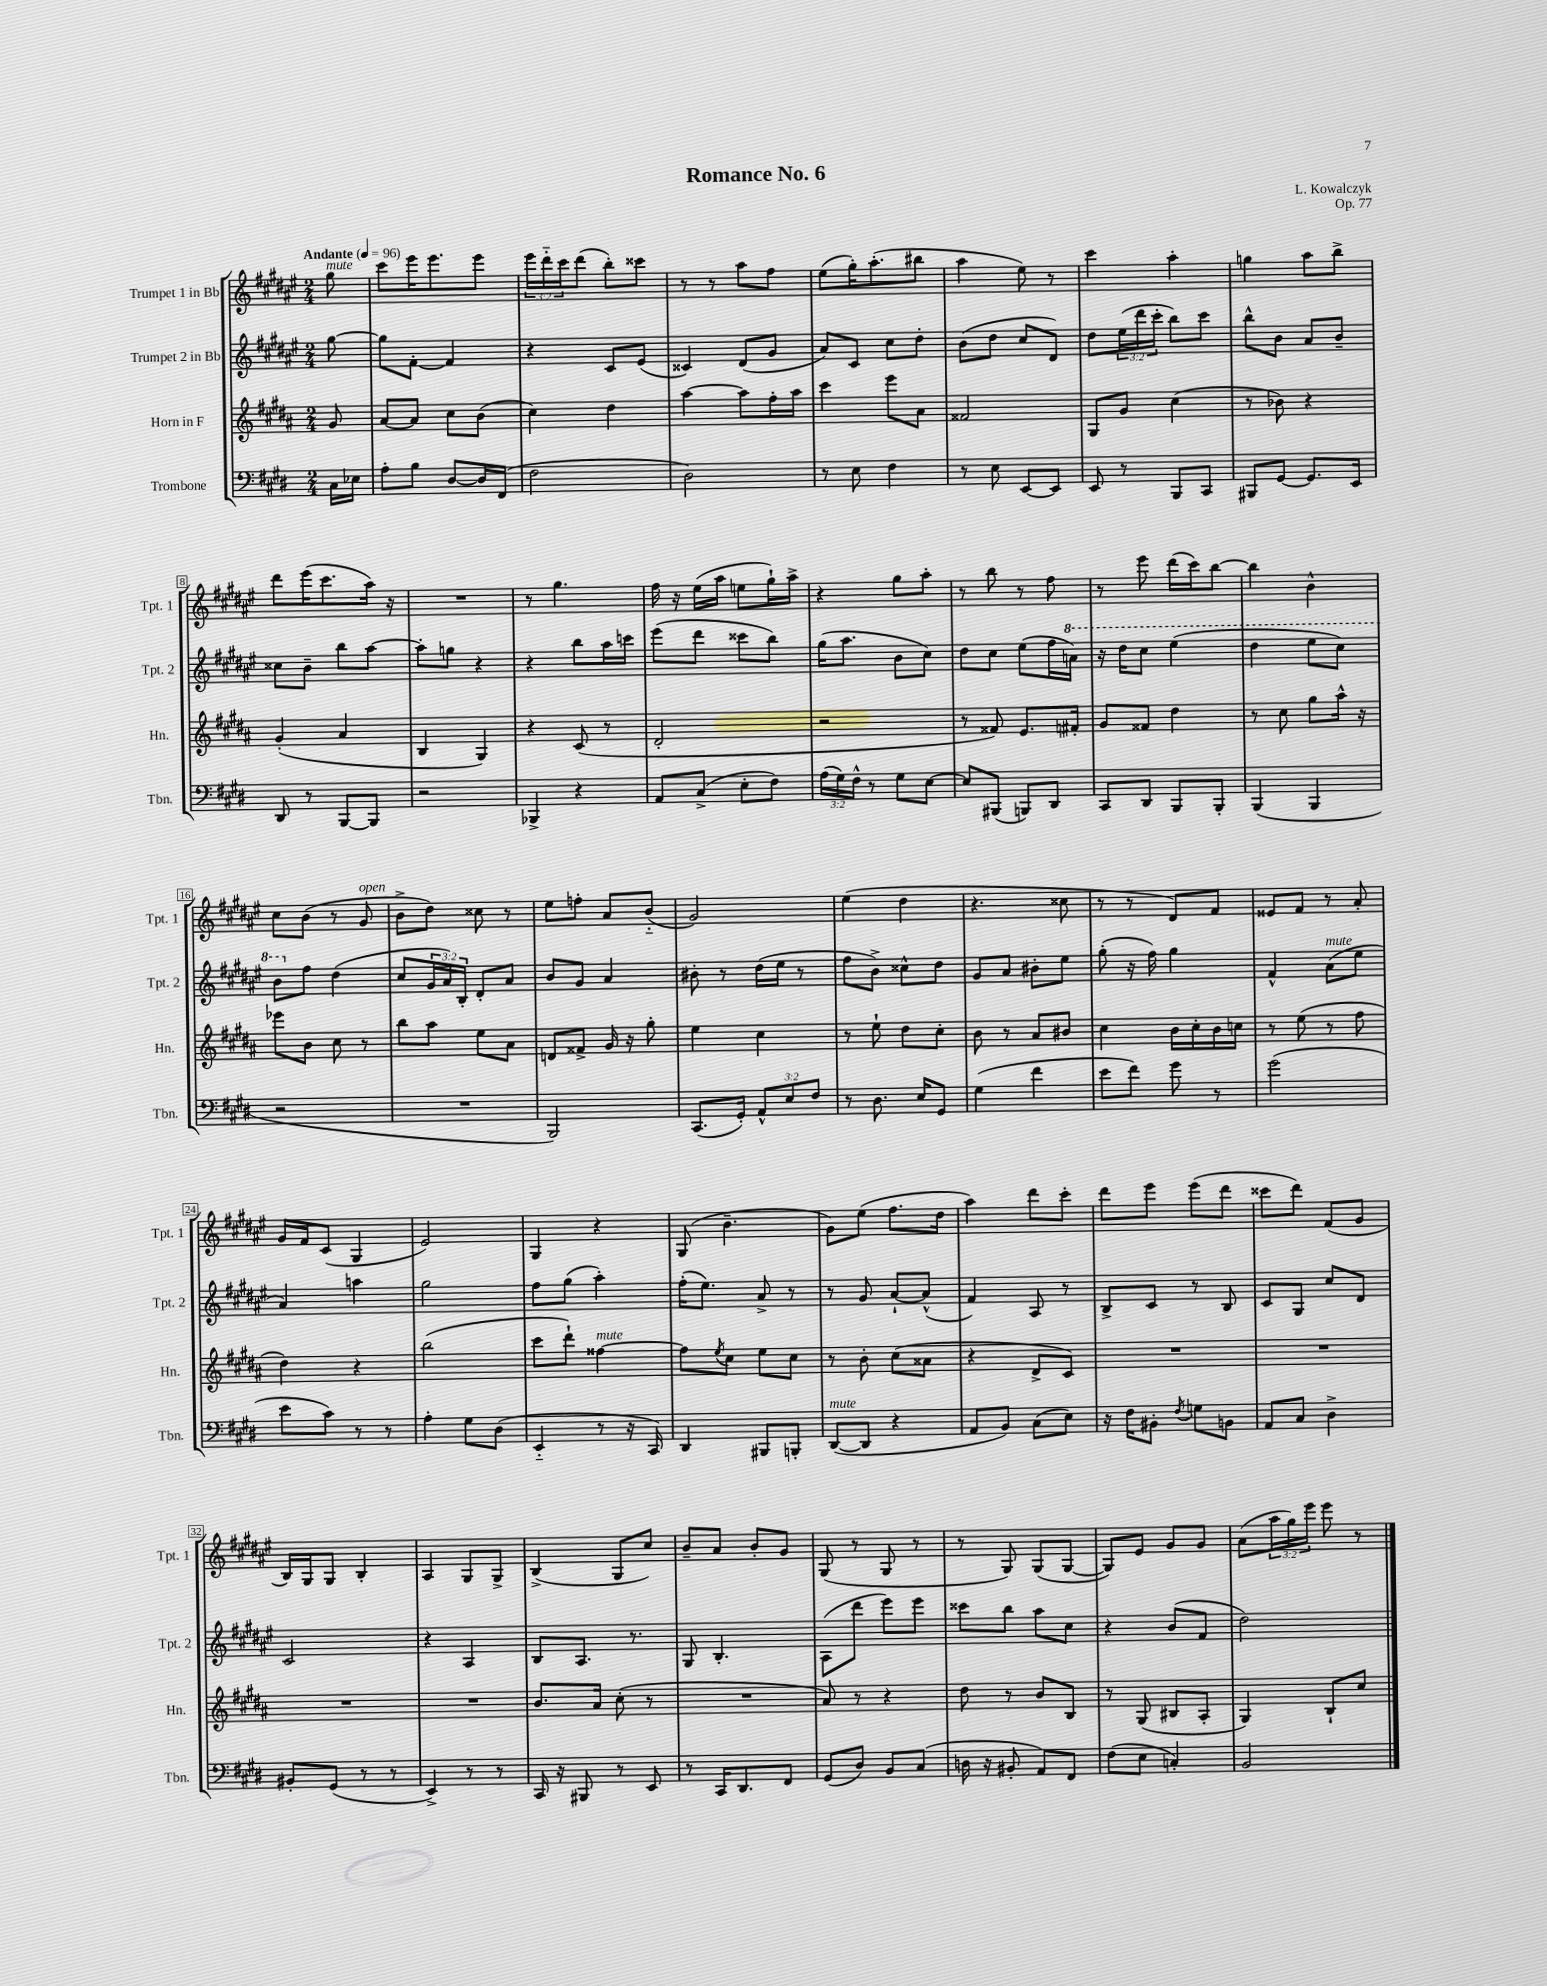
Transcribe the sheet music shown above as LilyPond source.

\header { title = "Romance No. 6" composer = "L. Kowalczyk" opus = "Op. 77" }
<<
\new StaffGroup <<
\new Staff = "s0" \with { instrumentName = "Trumpet 1 in Bb" shortInstrumentName = "Tpt. 1" } {
    \clef treble \key fis \major \numericTimeSignature \time 2/4 \override Staff.TupletNumber.text = #tuplet-number::calc-fraction-text \partial 8 \tempo "Andante" 4 = 96
    gis''8^\markup { \italic "mute" } |
    cis'''8 eis'''16 eis'''8. eis'''8 |
    \tuplet 3/2 { eis'''16 dis'''16-_ cis'''16 } dis'''8( b''8-.) cisis'''8 |
    r8 r8 ais''8 fis''8 |
    eis''8( gis''16-.) ais''8.-.( bis''8 |
    ais''4 eis''8) r8 |
    cis'''4 ais''4-. |
    g''4 ais''8 b''8-> |
    dis'''8 eis'''16( cis'''8. ais''16) r16 |
    R2 |
    r8 gis''4. |
    fis''16 r16 eis''16( ais''16 e''8 gis''16-!) ais''16-> |
    r4 gis''8 ais''8-. |
    r8 b''8 r8 fis''8 |
    r8 eis'''8 dis'''16( cis'''16) b''8~ |
    b''4 b'4-^ |
    cis''8 b'8( r8 gis'8^\markup { \italic "open" } |
    b'8-> dis''8) cisis''8 r8 |
    eis''8 f''8-. ais'8 b'8-_( |
    gis'2) |
    eis''4( dis''4 |
    r4. cisis''8 |
    r8 r8 dis'8) fis'8 |
    eisis'8 fis'8 r8 ais'8-. |
    gis'16 fis'16 cis'8( gis4 |
    eis'2) |
    gis4 r4 |
    gis8( b'4.-- |
    gis'8) eis''8( fis''8. dis''16 |
    ais''4) dis'''8 cis'''8-. |
    dis'''8 eis'''8 eis'''8( dis'''8 |
    cisis'''8 dis'''8) fis'8( gis'8 |
    b16) gis16 gis8 b4-. |
    ais4 gis8 gis8-> |
    b4->( gis8 cis''8) |
    b'8-- ais'8 b'8-. gis'8 |
    gis8( r8 gis8 r8 |
    r8 gis8) gis8( gis8~ |
    gis8) eis'8 gis'8 gis'8 |
    ais'8( \tuplet 3/2 { ais''16 gis''16) eis'''16 } eis'''8 r8 \bar "|." |
}
\new Staff = "s1" \with { instrumentName = "Trumpet 2 in Bb" shortInstrumentName = "Tpt. 2" } {
    \clef treble \key fis \major \numericTimeSignature \time 2/4 \override Staff.TupletNumber.text = #tuplet-number::calc-fraction-text \partial 8
    gis''8~ |
    gis''8 fis'8~-. fis'4 |
    r4 cis'8 eis'8( |
    cisis'4) dis'8( gis'8 |
    ais'8) cis'8 cis''8 dis''8-. |
    b'8( dis''8 cis''8 dis'8) |
    dis''8 \tuplet 3/2 { eis''16( dis'''16 cis'''16-. } b''8) cis'''8 |
    b''8-^ b'8 ais'8 b'8-- |
    cisis''8 b'8-- b''8 ais''8~ |
    ais''8-. g''8 r4 |
    r4 b''8 ais''16 c'''16 |
    eis'''8( dis'''8 cisis'''8 b''8) |
    gis''16( ais''8. b'8 cis''8) |
    dis''8 cis''8 eis''8( fis''16 \ottava #1 a''16) |
    r16 dis'''16 cis'''8 eis'''4( |
    dis'''4 eis'''8 cis'''8) |
    b''8 \ottava #0 fis''8 dis''4( |
    cis''8 \tuplet 3/2 { gis'16 ais'16) b16-. } dis'8-. ais'8 |
    b'8 gis'8 ais'4 |
    bis'8-. r8 dis''16( eis''16 r8 |
    fis''8 b'8->) cisis''8-^ dis''8 |
    gis'8 ais'8 bis'8-. eis''8 |
    gis''8-.( r16 fis''16) gis''4 |
    fis'4-^ ais'8^\markup { \italic "mute" }( eis''8 |
    ais'4) a''4 |
    gis''2 |
    fis''8 gis''8( ais''4-.) |
    fis''16-.( eis''8.) ais'8-> r8 |
    r8 gis'8 ais'8~-! ais'8-^( |
    fis'4) ais8 r8 |
    b8-> cis'8 r8 b8 |
    cis'8 gis8 cis''8 dis'8 |
    cis'2 |
    r4 ais4 |
    b8 ais8. r8. |
    gis8 b4.-. |
    ais8( dis'''8 eis'''8) eis'''8 |
    cisis'''8 b''8 ais''8 cis''8 |
    r4 b'8( fis'8 |
    dis''2) \bar "|." |
}
\new Staff = "s2" \with { instrumentName = "Horn in F" shortInstrumentName = "Hn." } {
    \clef treble \key b \major \numericTimeSignature \time 2/4 \partial 8
    gis'8 |
    ais'8~ ais'8 cis''8 b'8( |
    cis''4) dis''4 |
    ais''4~ ais''8 fis''16-. ais''16 |
    cis'''4 e'''8 ais'8 |
    fisis'2 |
    gis8 gis'8 cis''4( |
    r8 bes'8) r4 |
    gis'4-.( ais'4 |
    b4 gis4) |
    r4 cis'8( r8 |
    dis'2-. |
    r2 |
    r8 fisis'8) e'8. fis'16-. |
    gis'8 fisis'8 dis''4 |
    r8 cis''8 gis''8 ais''16-^ r16 |
    ees'''8 b'8 cis''8 r8 |
    b''8 ais''8 e''8 ais'8 |
    d'8 fisis'8-> gis'16 r16 gis''8-. |
    e''4 cis''4 |
    r8 e''8-! dis''8 cis''8-. |
    b'8 r8 ais'8 bis'8 |
    cis''4 b'16 cis''16-. b'16 c''16 |
    r8 e''8( r8 fis''8 |
    dis''4) r4 |
    b''2( |
    cis'''8 dis'''8-!) fisis''4~^\markup { \italic "mute" } |
    fisis''8 \acciaccatura { e''8 } cis''8 e''8 cis''8 |
    r8 b'8-. cis''8( aisis'8 |
    r4 dis'8-> cis'8) |
    R2 |
    R2 |
    R2 |
    R2 |
    b'8. ais'16 cis''8-.( r8 |
    R2 |
    ais'8) r8 r4 |
    dis''8 r8 b'8 b8 |
    r8 gis8( bis8 ais8-. |
    gis4) b8-! cis''8 \bar "|." |
}
\new Staff = "s3" \with { instrumentName = "Trombone" shortInstrumentName = "Tbn." } {
    \clef bass \key e \major \numericTimeSignature \time 2/4 \override Staff.TupletNumber.text = #tuplet-number::calc-fraction-text \partial 8
    cis16 ees16 |
    a8-. b8 dis8~ dis16 fis,16( |
    fis2 |
    dis2) |
    r8 e8 fis4 |
    r8 e8 e,8~ e,8 |
    e,8 r8 b,,8 cis,8 |
    bis,,8 gis,8~ gis,8. e,16 |
    dis,8 r8 b,,8~ b,,8 |
    r2 |
    bes,,4-> r4 |
    a,8 cis8->( e8-. fis8) |
    \tuplet 3/2 { a16( gis16) fis16-^ } r8 gis8 e8~ |
    e8 bis,,8( b,,8) dis,8 |
    cis,8 dis,8 b,,8 b,,8-. |
    b,,4( b,,4 |
    r2 |
    R2 |
    b,,2) |
    cis,8.( gis,16-.) \tuplet 3/2 { a,8-^ e8 fis8 } |
    r8 dis8. e16 gis,8 |
    gis4( fis'4 |
    e'8 fis'8) gis'8 r8 |
    gis'2( |
    e'8 cis'8) r8 r8 |
    a4-. gis8 dis8( |
    e,4-_ r8 r16 cis,16) |
    dis,4 bis,,8 b,,8-. |
    dis,8~^\markup { \italic "mute" }( dis,8 r4 |
    a,8 b,8) cis8( e8) |
    r16 fis16 bis,8-. \acciaccatura { fis8 } g8 b,8 |
    a,8 cis8 dis4-> |
    bis,8-. gis,8( r8 r8 |
    e,4->) r8 r8 |
    cis,16 r16 bis,,8 r8 e,8 |
    r8 cis,16 dis,8. fis,8 |
    gis,8( dis8) b,8 cis8( |
    d16 r16 bis,8-. a,8) fis,8 |
    fis8( e8 c4-.) |
    b,2 \bar "|." |
}
>>
>>
\layout { \context { \Score \override BarNumber.stencil = #(make-stencil-boxer 0.1 0.3 ly:text-interface::print) } }
